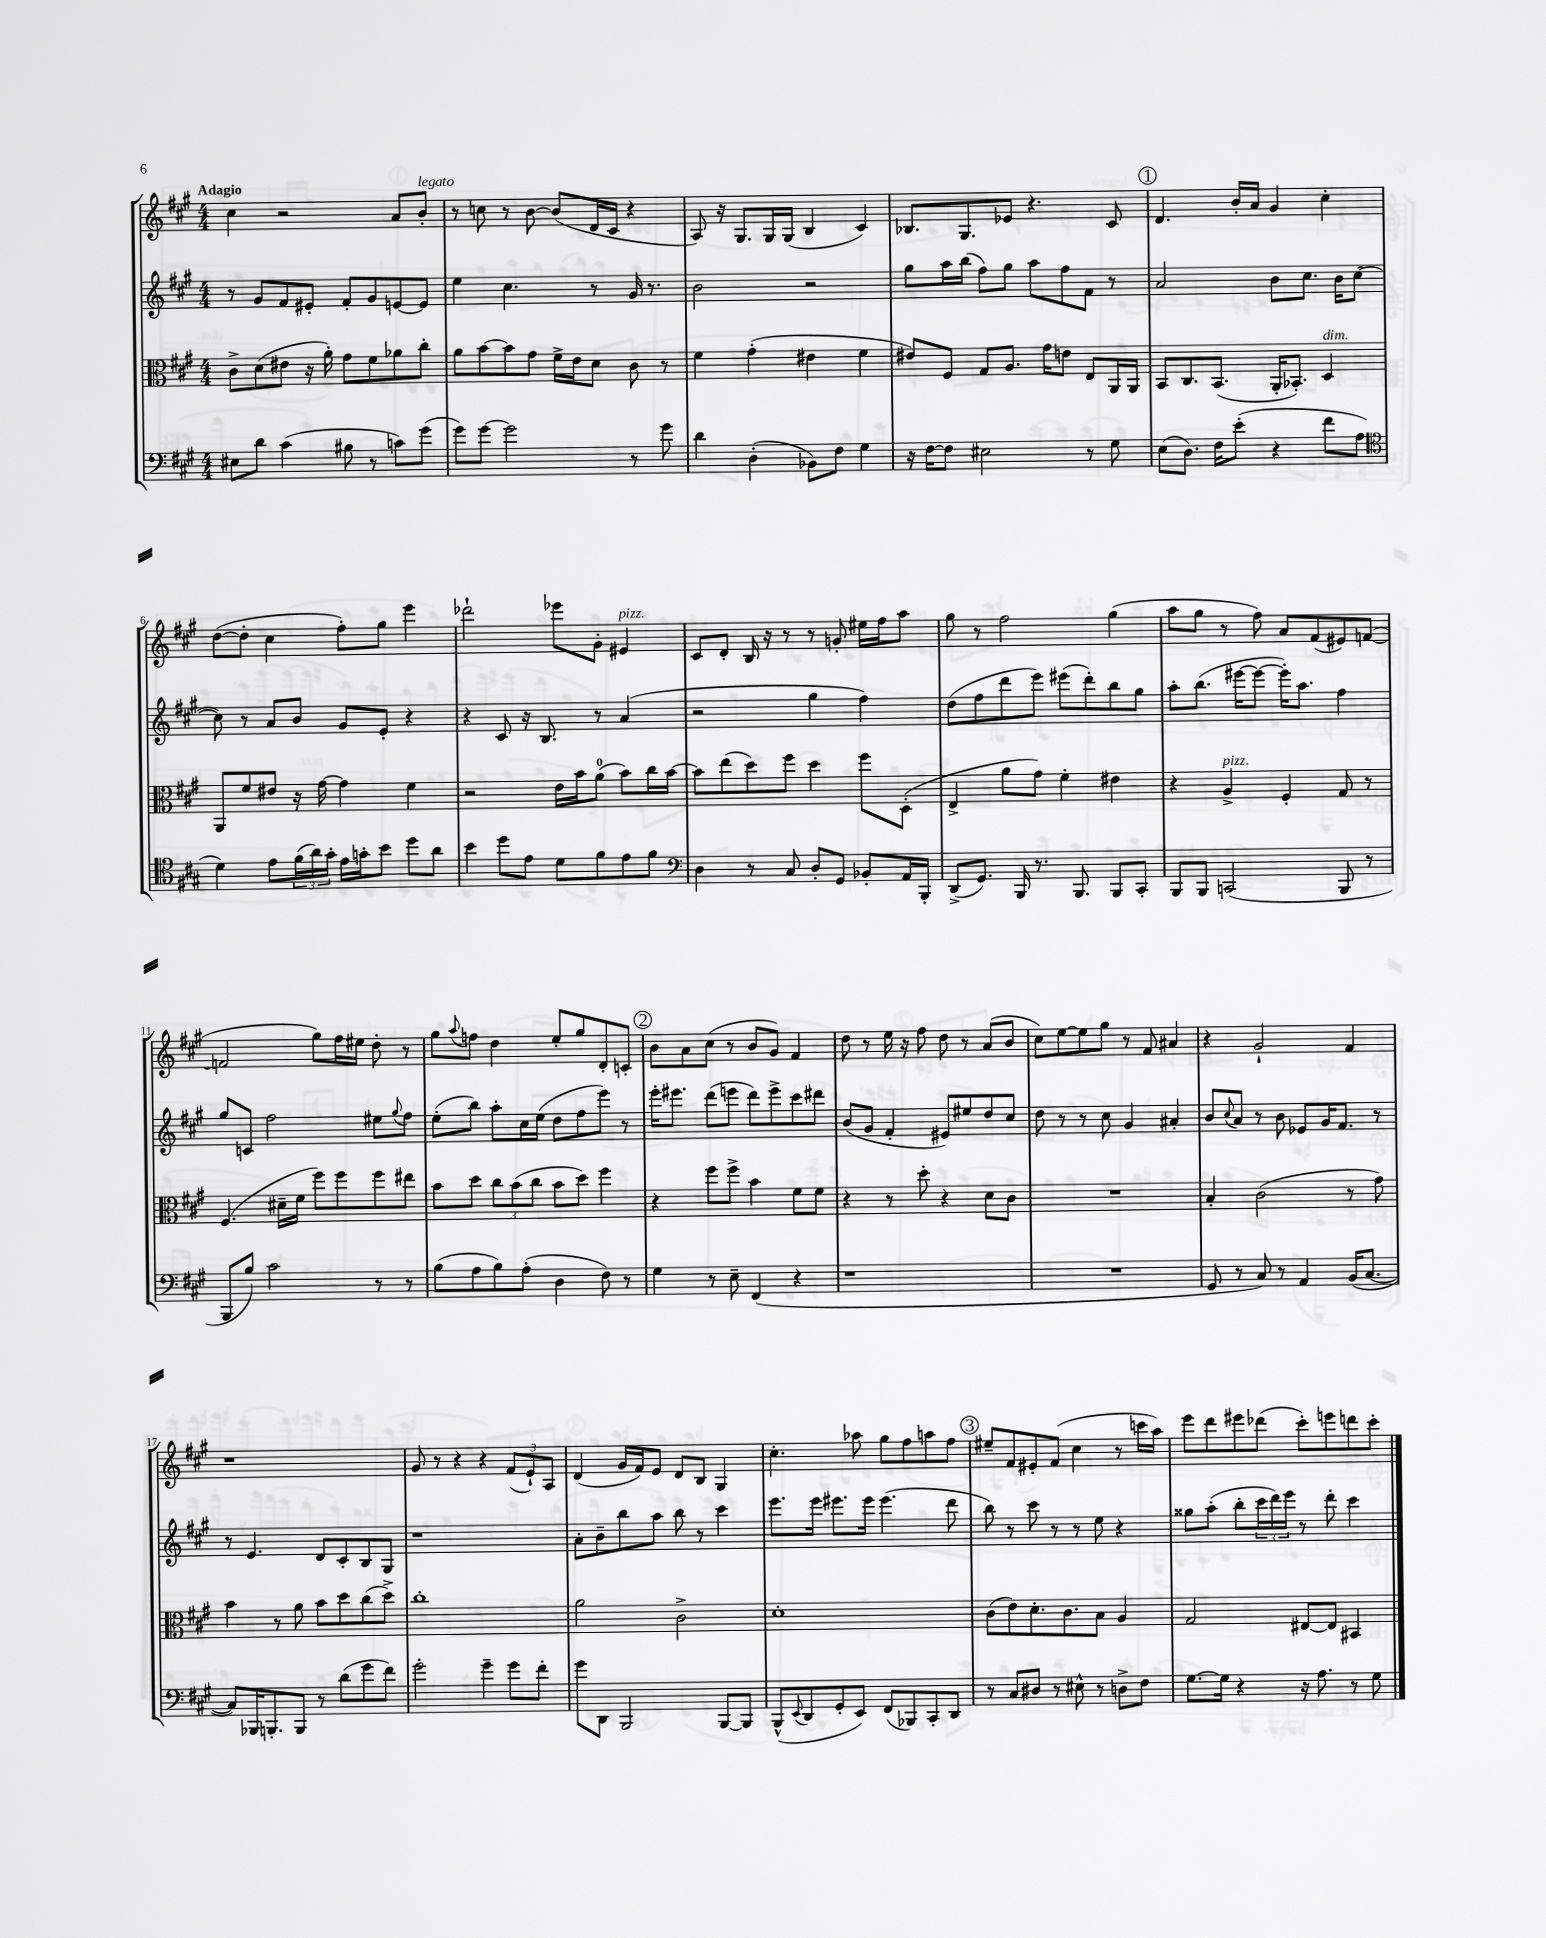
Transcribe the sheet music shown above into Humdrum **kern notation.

**kern	**kern	**kern	**kern
*staff4	*staff3	*staff2	*staff1
*clefF4	*clefC3	*clefG2	*clefG2
*k[f#c#g#]	*k[f#c#g#]	*k[f#c#g#]	*k[f#c#g#]
*M4/4	*M4/4	*M4/4	*M4/4
8E#	8c#^	8r	4cc#
8d	(8d	8g#	.
(4c#	8e#	8f#	2r
.	16r	8e#'	.
.	16a')	.	.
8B#	8g#	8f#'	.
8r	8f#	8g#	.
8c)	8a-	[8e	8a
(8g#	8cc#'	8e]	8b'
=	=	=	=
8g#)	8a	4ee	8r
[8g#	[8b	.	8cc
2g#]	8b]	4.cc#	8r
.	8g#	.	[8b
.	16f#^	.	(8b]
.	16e	.	.
.	8d	8r	16d
.	.	.	16c#
8r	8c#	16g#	4r
.	.	8.r	.
8g#	8r	.	.
=	=	=	=
4d	4f#	2b	8A)
.	.	.	16r
.	.	.	8.G#
(4D'	(4g#'	.	.
.	.	.	16G#
.	.	.	(16G#
8BB-)	4e#	2r	4B
8F#	.	.	.
4G#	4f#	.	4c#)
=	=	=	=
16r	8e#)	8gg#	8.B-
[16F#	.	.	.
8F#]	8F#	16aa	.
.	.	(16bb	8.G#
2E#	8G#	8ff#)	.
.	8.A	8gg#	8e-
.	.	8aa	4.r
.	16g#	.	.
.	8e	8ff#	.
8r	8E	8f#	.
8G#	16AA	8r	8c#
.	16AA	.	.
=	=	=	=
(8E	8BB	2a	4.d
8.D)	8.C#	.	.
16F#	(8.BB	.	.
(8e'	.	.	16b'
.	.	.	16a
4r	16AA'	8b	4g#
.	8.BB-')	.	.
.	.	8.cc#	.
8f#	4D	.	4cc#'
.	.	16b	.
8A	.	([8cc#	.
=	=	=	=
*clefC4	*	*	*
4d)	8AA	8cc#])	([8dd
.	8f#	8r	8dd']
8e	8e#	8a	4cc#
(24f#	16r	8b	.
24a)	.	.	.
.	[16g#	.	.
24g#'	.	.	.
16e	4g#]	8g#	8ff#')
16g'	.	.	.
8b	.	8e'	8gg#
8dd	4f#	4r	4eee
8a	.	.	.
=	=	=	=
4b	2r	4r	2ddd-`
8dd	.	8c#	.
8e	.	16r	.
.	.	8.B	.
8d	16e	.	8eee-
.	16b	.	.
8f#	(8a	8r	8g#'
8e	8b)	(4a	4e#
8f#	16cc#	.	.
.	[16b	.	.
=	=	=	=
*clefF4	*	*	*
4D	8b]	2r	8c#
.	(8ee	.	8d'
8r	8dd)	.	16B
.	.	.	16r
8C#	8ff#	.	8r
8D'	4dd	4gg#	8r
8GG#	.	.	8g'
8BB-'	8ff#	4ff#)	16ee#
.	.	.	16ff#
16AA	(8D'	.	8aa
16BBB'	.	.	.
=	=	=	=
(8DD^	4E^	(8dd	8gg#
8.GG#)	.	8ff#	8r
.	8a	8ddd	2ff#
16BBB	.	.	.
8.r	8g#)	8eee)	.
.	4f#'	(8eee#	.
8.BBB	.	.	.
.	.	8ddd')	.
8BBB	4e#	8bb	(4gg#
8CC#'	.	8gg#	.
=	=	=	=
8BBB	4r	8aa'	8aa
8BBB	.	(8.bb	8gg#
(2CC	4A^	.	8r
.	.	[16eee#	.
.	.	8eee#_	8ff#)
.	4F#'	16eee#'])	8a
.	.	8.aa	.
.	.	.	(8f#
8BBB	8G#	4ff#	8e#)
8r	8r	.	([8f
=	=	=	=
8BBB	(4.F#	8gg#	2f]
8B)	.	8c	.
2c#	.	2ff#	.
.	16d#~	.	.
.	16f#	.	.
.	8ff#)	.	8gg#)
.	8ff#	.	16ff#
.	.	.	16ee#
8r	8ff#	8ee#	8dd'
.	.	8qqgg#	.
8r	8ee#	8ff#	8r
=	=	=	=
(8B	8b	(8ee'	8gg#
.	.	.	8qqaa
8A	8dd	8bb)	8ff
8B)	12cc#	8aa'	4dd
.	(12b	.	.
(8A'	.	16cc#	.
.	12cc#	.	.
.	.	(16ee	.
4D	8b	8dd	8ee'
.	8dd)	8ff#	8gg#
8F#)	4ff#	8eee)	8d'
8r	.	8r	8c'
=	=	=	=
4G#	4r	16eee'	8b
.	.	8.eee#	.
.	.	.	8a
8r	8ff#	(8ddd	(8cc#
8E~	8ff#^	8eee	8r
(4FF#	4b	8ddd)	8b
.	.	8eee^	8g#)
4r	8f#	8ccc#	4f#
.	8f#	8ddd#	.
=	=	=	=
1r	4r	(8b	8dd
.	.	8g#	8r
.	8r	4f#'	16ee
.	.	.	16r
.	8dd'	.	8ff#
.	4r	8e#)	8dd
.	.	8ee#	8r
.	8d	8dd	(8a
.	8c#	8cc#	8b
=	=	=	=
1r	1r	8dd	8cc#)
.	.	8r	[8ee
.	.	8r	8ee]
.	.	8cc#	8gg#
.	.	4g#	8r
.	.	.	8f#
.	.	4a#'	4a#
=	=	=	=
8GG#	4B'	8b	4r
.	.	8qqcc#	.
8r	.	8a	.
8C#)	(2c#	8r	2g#`
8r	.	8b	.
4AA	.	8e-	.
.	.	16g#	.
.	.	8.f#	.
(16BB	8r	.	4f#
[8.C#	.	.	.
.	8g#)	8r	.
=	=	=	=
8C#])	4b	8r	1r
16BBB-	.	4.e	.
8.BBB'	.	.	.
.	8r	.	.
8BBB	8a	.	.
8r	8b	8d	.
(8d	8dd	8c#'	.
8g#	(8cc#	8B	.
8f#)	8dd^)	8G#	.
=	=	=	=
2g#'	1cc#'	1r	8g#
.	.	.	8r
.	.	.	4r
4g#~	.	.	4r
8g#	.	.	(12f#
.	.	.	12e`)
8f#'	.	.	.
.	.	.	12A
=	=	=	=
8g#	2a	8a'	(4d
8DD	.	8b~	.
2BBB	.	8bb	16g#
.	.	.	16f#)
.	.	8aa	8e
.	2c#^	8bb	8d
.	.	8r	8B
[8BBB	.	4ccc#	4G#
8BBB]	.	.	.
=	=	=	=
(8BBB^^	1d'	8.eee	4.cc#'
8qqEE	.	.	.
8DD	.	.	.
.	.	16eee	.
8GG#'	.	8.eee#	.
8EE)	.	.	8aa-
.	.	16eee#	.
(8FF#	.	(4.eee#	8gg#
8BBB-)	.	.	8ff#
8CC#'	.	.	8aa
8DD	.	8ddd	8ff#
=	=	=	=
8r	(8c#	8bb)	8ee#~
8C#	8e)	8r	8f#
8D#	8.d'	8ccc#	8e#'
8r	.	8r	(8f#
.	8.c#	.	.
8E#^^	.	8r	4cc#
8r	8B	8ee	.
8D^	4A	4r	8r
8F#	.	.	16ccc
.	.	.	16aa)
=	=	=	=
[8.G#	2G#	8gg##	8eee
.	.	(8aa'	8ddd
16G#]	.	.	.
4r	.	8bb'	8eee#
.	.	24ccc#	(8ddd-
.	.	24ddd)	.
.	.	24eee	.
16r	[8E#	8r	8ccc#')
8.A	.	.	.
.	8E#]	8ddd'	8eee
8r	4BB#	4ccc#	8ddd
8G#	.	.	8ccc#'
==	==	==	==
*-	*-	*-	*-
